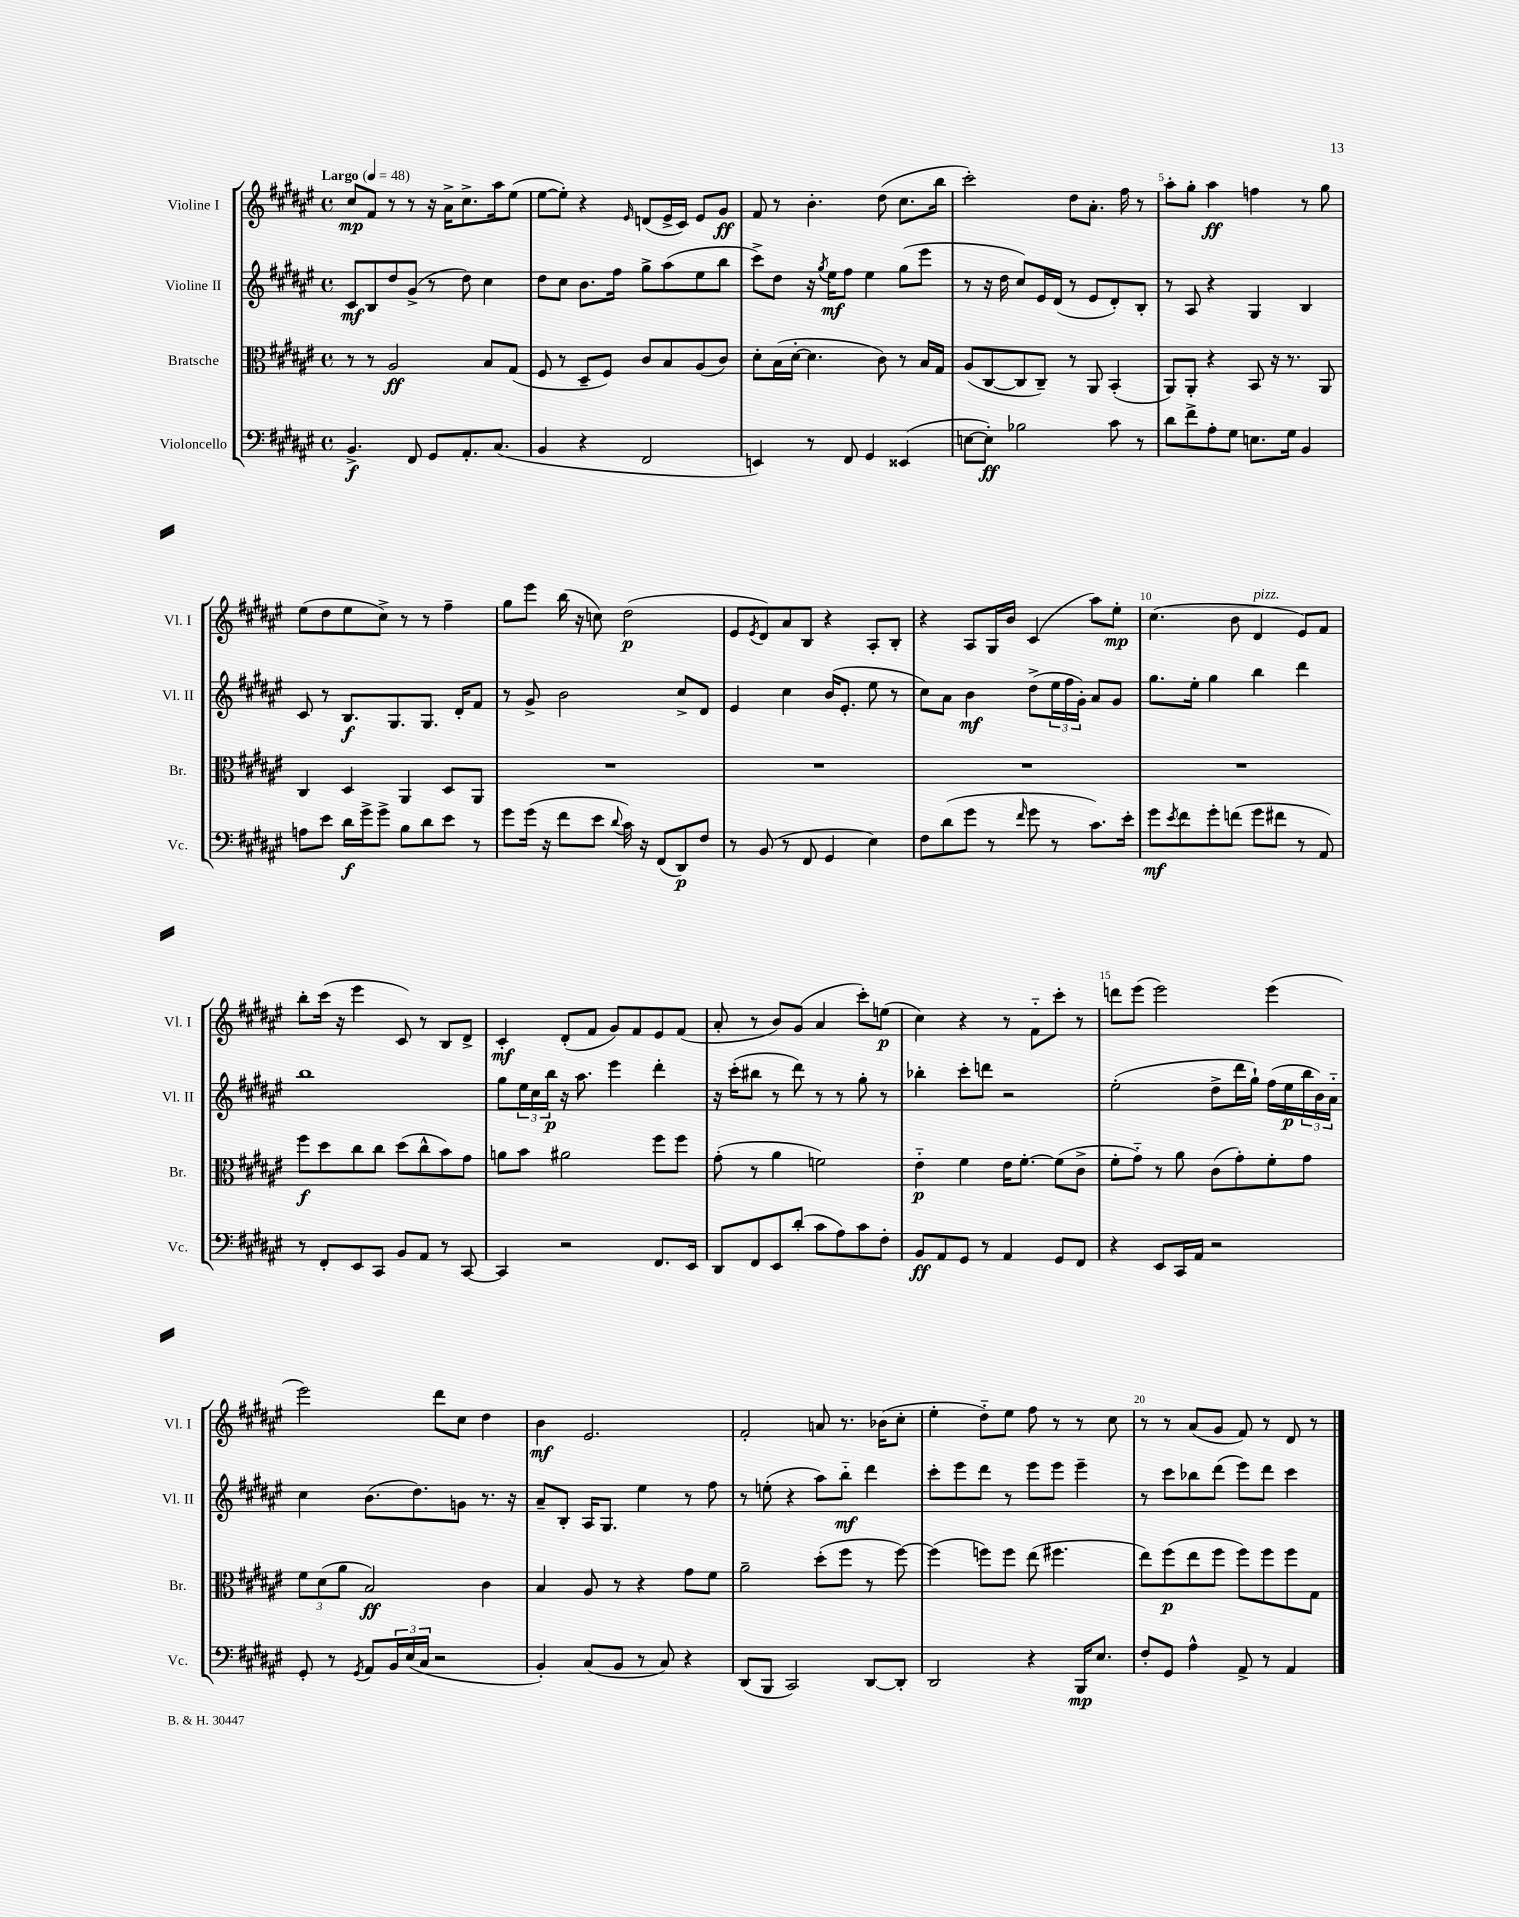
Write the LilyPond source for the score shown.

<<
\new StaffGroup <<
\new Staff = "s0" \with { instrumentName = "Violine I" shortInstrumentName = "Vl. I" } {
    \clef treble \key fis \major \defaultTimeSignature \time 4/4 \tempo "Largo" 4 = 48
    cis''8\mp fis'8 r8 r8 r16 ais'16-> cis''8.-> ais''16 eis''8( |
    eis''8~ eis''8-.) r4 \grace { eis'16 } d'8( eis'16-> cis'16) eis'8 gis'8\ff |
    fis'8 r8 b'4.-. dis''8( cis''8. b''16 |
    cis'''2-.) dis''8 ais'8.-. fis''16 r8 |
    ais''8-. gis''8-. ais''4\ff f''4 r8 gis''8 |
    eis''8( dis''8 eis''8 cis''8->) r8 r8 fis''4-- |
    gis''8 eis'''8 b''16( r16 c''8) dis''2\p( |
    eis'8 \acciaccatura { eis'8 } dis'8) ais'8 b8 r4 ais8-. b8-. |
    r4 ais8 gis16 b'16 cis'4( ais''8) eis''8-.\mp |
    cis''4.( b'8 dis'4^\markup { \italic "pizz." } eis'8) fis'8 |
    b''8-. cis'''16( r16 eis'''4 cis'8) r8 b8 dis'8-> |
    cis'4-.\mf dis'8-.( fis'8 gis'8) fis'8 eis'8 fis'8( |
    ais'8-. r8 b'8) gis'8( ais'4 cis'''8-.) e''8\p( |
    cis''4) r4 r8 fis'8-_ cis'''8-. r8 |
    d'''8 eis'''8( eis'''2) eis'''4( |
    eis'''2) dis'''8 cis''8 dis''4 |
    b'4\mf eis'2. |
    fis'2-. a'8 r8. bes'16( cis''8-. |
    eis''4-. dis''8-_) eis''8 fis''8 r8 r8 cis''8 |
    r8 r8 ais'8( gis'8 fis'8) r8 dis'8 r8 \bar "|." |
}
\new Staff = "s1" \with { instrumentName = "Violine II" shortInstrumentName = "Vl. II" } {
    \clef treble \key fis \major \defaultTimeSignature \time 4/4
    cis'8\mf b8 dis''8 gis'8->( r8 dis''8) cis''4 |
    dis''8 cis''8 b'8. fis''16 gis''8-> ais''8( eis''8 b''8 |
    cis'''8->) dis''8 r16 \acciaccatura { gis''8 } eis''16\mf fis''8 eis''4 gis''8( eis'''8 |
    r8 r16 dis''16 cis''8) eis'16 dis'16( r8 eis'8 dis'8-.) b8-. |
    r8 ais8 r4 gis4 b4 |
    cis'8 r8 b8.\f gis8. gis8. dis'16-. fis'8 |
    r8 gis'8-> b'2 cis''8-> dis'8 |
    eis'4 cis''4 b'16( eis'8.-. eis''8 r8 |
    cis''8) ais'8 b'4\mf dis''8->( \tuplet 3/2 { eis''16 fis''16 gis'16-.) } ais'8 gis'8 |
    gis''8. eis''16-. gis''4 b''4 dis'''4 |
    b''1 |
    gis''8 \tuplet 3/2 { eis''16 cis''16 b''16\p } r16 ais''8. eis'''4 dis'''4-. |
    r16 cis'''16-.( bis''8 r8 dis'''8) r8 r8 gis''8-. r8 |
    bes''4-. cis'''8-. d'''8 r2 |
    eis''2-.( dis''8-> dis'''16 gis''16-!) fis''16( eis''16\p \tuplet 3/2 { b''16 b'16) ais'16-_ } |
    cis''4 b'8.( dis''8.) g'8 r8. r16 |
    ais'8-- b8-. ais16 gis8. eis''4 r8 fis''8 |
    r8 e''8-.( r4 ais''8) b''8-_\mf dis'''4 |
    cis'''8-. eis'''8 dis'''8 r8 eis'''8 eis'''8 eis'''4-- |
    r8 cis'''8 bes''8 dis'''8( eis'''8) dis'''8 cis'''4 \bar "|." |
}
\new Staff = "s2" \with { instrumentName = "Bratsche" shortInstrumentName = "Br." } {
    \clef alto \key fis \major \defaultTimeSignature \time 4/4
    r8 r8 ais2\ff b8 gis8( |
    fis8 r8 dis8-- fis8) cis'8 b8 ais8( cis'8) |
    dis'8-. b16( dis'16~-. dis'4. cis'8) r8 b16 gis16 |
    ais8( cis8~ cis8 cis8--) r8 ais,8 b,4-.( |
    ais,8) ais,8-. r4 b,8 r16 r8. ais,8 |
    cis4 dis4 ais,4 dis8 ais,8 |
    R1 |
    R1 |
    R1 |
    R1 |
    fis''8\f dis''8 cis''8 cis''8 dis''8( cis''8-^ b'8) gis'8 |
    a'8 b'8 ais'2 fis''8 fis''8 |
    gis'8-.( r8 ais'4 f'2) |
    eis'4-_\p fis'4 eis'16 fis'8.~-. fis'8( cis'8-> |
    fis'8-. gis'8-_) r8 ais'8 cis'8( gis'8-.) fis'8-. gis'8 |
    \tuplet 3/2 { fis'8 dis'8( ais'8 } b2\ff) cis'4 |
    b4 ais8 r8 r4 gis'8 fis'8 |
    ais'2-- dis''8-.( fis''8 r8 fis''8~) |
    fis''4( f''8) f''8 eis''8( fis''4. |
    eis''8) fis''8\p( eis''8 fis''8 fis''8) fis''8 fis''8 gis8 \bar "|." |
}
\new Staff = "s3" \with { instrumentName = "Violoncello" shortInstrumentName = "Vc." } {
    \clef bass \key fis \major \defaultTimeSignature \time 4/4
    b,4.->\f fis,8 gis,8 ais,8.-. cis8.( |
    b,4 r4 fis,2 |
    e,4) r8 fis,8 gis,4 eisis,4( |
    e8~ e8-.\ff) bes2 cis'8 r8 |
    dis'8 fis'8-> ais8-. gis8 e8. gis16 b,4 |
    a8 eis'8 dis'16\f gis'16-> gis'8-> b8 dis'8 eis'8 r8 |
    gis'8 gis'16( r16 fis'8 eis'8 \appoggiatura { dis'8 } cis'16) r16 fis,8( dis,8\p) fis8 |
    r8 b,8( r8 fis,8 gis,4 eis4) |
    fis8 dis'8( gis'8 r8 \grace { fis'16 } gis'8 r8 cis'8.) eis'16-. |
    gis'8\mf \acciaccatura { eis'8 } fis'8 gis'8-. f'8( gis'8 fis'8 r8 ais,8) |
    r8 fis,8-. eis,8 cis,8 b,8 ais,8 r8 cis,8~ |
    cis,4 r2 fis,8. eis,16 |
    dis,8 fis,8 eis,8 dis'8-.( cis'8 ais8) cis'8 fis8-. |
    b,8\ff ais,8 gis,8 r8 ais,4 gis,8 fis,8 |
    r4 eis,8 cis,16 ais,16 r2 |
    gis,8-. r8 \acciaccatura { gis,8 } ais,8 \tuplet 3/2 { b,16 eis16( cis16 } r2 |
    b,4-.) cis8( b,8 r8 cis8) r4 |
    dis,8( b,,8 cis,2) dis,8~ dis,8-. |
    dis,2 r4 b,,16\mp eis8. |
    fis8-. gis,8 ais4-^ ais,8-> r8 ais,4 \bar "|." |
}
>>
>>
\layout { \context { \Score \override BarNumber.break-visibility = ##(#f #t #t) barNumberVisibility = #(every-nth-bar-number-visible 5) } }
